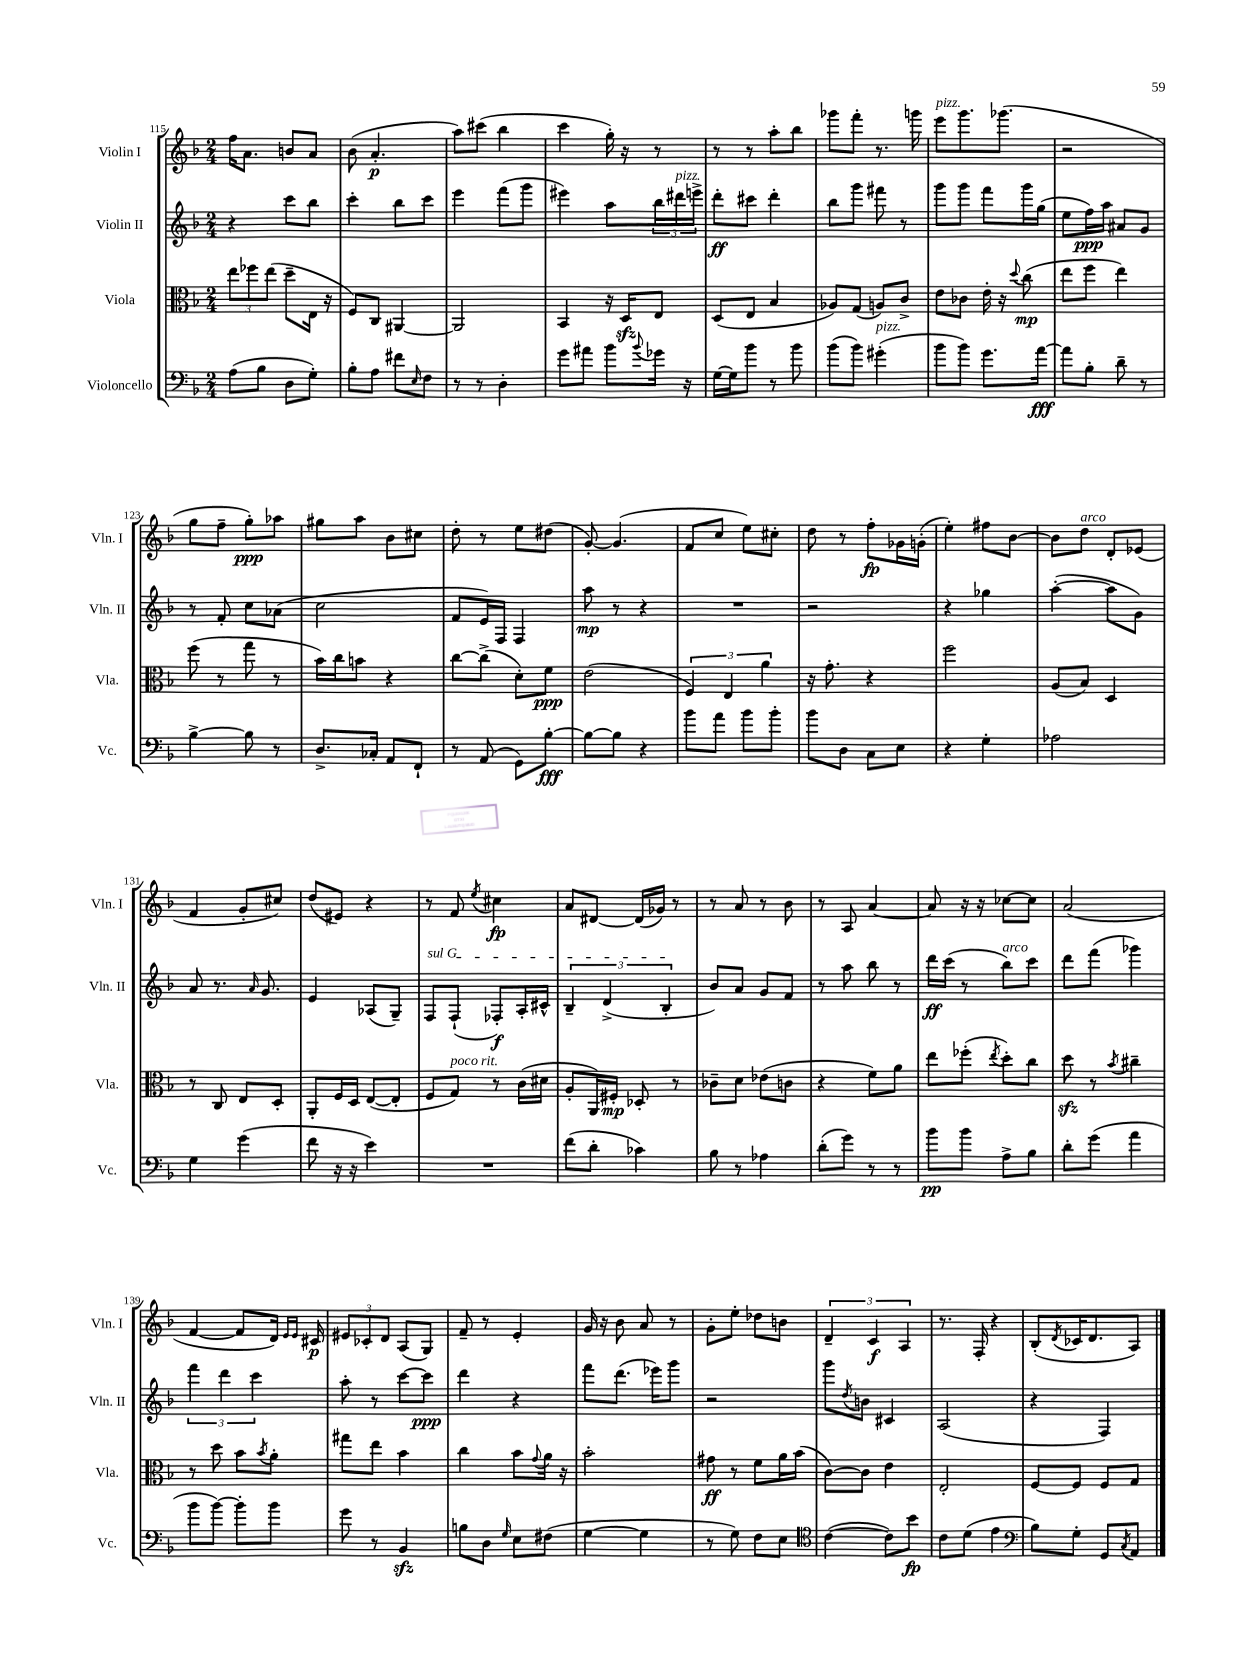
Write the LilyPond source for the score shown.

<<
\new StaffGroup <<
\new Staff = "s0" \with { instrumentName = "Violin I" shortInstrumentName = "Vln. I" } {
    \clef treble \key f \major \numericTimeSignature \time 2/4
    f''16 a'8. b'8 a'8 |
    bes'8( a'4.-.\p |
    a''8) cis'''8( bes''4 |
    c'''4 g''16-.) r16 r8 |
    r8 r8 a''8-. bes''8 |
    ges'''8 f'''8-. r8. g'''16 |
    e'''8^\markup { \italic "pizz." } g'''8. ges'''8.( |
    r2 |
    g''8 f''8-- g''8-.\ppp) aes''8 |
    gis''8 a''8 bes'8 cis''8 |
    d''8-. r8 e''8 dis''8( |
    g'8~-.) g'4.( |
    f'8 c''8 e''8) cis''8-. |
    d''8 r8 f''8-.\fp ges'16 g'16-.( |
    e''4-.) fis''8 bes'8~ |
    bes'8 d''8^\markup { \italic "arco" } d'8-. ees'8( |
    f'4 g'8-. cis''8) |
    d''8( eis'8) r4 |
    r8 f'8 \acciaccatura { e''8 } cis''4\fp |
    a'8 dis'8~ dis'16( ges'16) r8 |
    r8 a'8 r8 bes'8 |
    r8 a8 a'4~ |
    a'8 r16 r16 ces''8~ ces''8 |
    a'2( |
    f'4~ f'8 d'16) \grace { e'16 e'16 } cis'16\p |
    \tuplet 3/2 { eis'8 ces'8-. d'8 } a8( g8) |
    f'8-- r8 e'4-. |
    g'16 r16 bes'8 a'8 r8 |
    g'8-. e''8-. des''8 b'8 |
    \tuplet 3/2 { d'4-- c'4\f a4 } |
    r8. f16-. r4 |
    bes8-.( \acciaccatura { d'8 } ces'16 d'8. a8) \bar "|." |
}
\new Staff = "s1" \with { instrumentName = "Violin II" shortInstrumentName = "Vln. II" } {
    \clef treble \key f \major \numericTimeSignature \time 2/4
    r4 c'''8 bes''8 |
    c'''4-. bes''8 c'''8 |
    e'''4 f'''8( g'''8 |
    eis'''4) a''8 \tuplet 3/2 { bes''16 dis'''16^\markup { \italic "pizz." } e'''16-> } |
    d'''8-.\ff cis'''8 d'''4-. |
    bes''8 g'''8 fis'''8 r8 |
    g'''8 g'''8 f'''8 g'''16 g''16( |
    e''8 f''16\ppp) a''16 ais'8 g'8 |
    r8 f'8-. c''8 aes'8( |
    c''2 |
    f'8 e'16) f16 f4 |
    a''8\mp r8 r4 |
    R2 |
    r2 |
    r4 ges''4 |
    a''4~-.( a''8 g'8) |
    a'8 r8. \grace { a'16 } g'8. |
    e'4 aes8( g8--) |
    \once \override TextSpanner.bound-details.left.text = \markup { \italic "sul G" } f8\startTextSpan f8-!( fes8-.\f) a16-. cis'16-^ |
    \tuplet 3/2 { bes4-- d'4->( bes4-.\stopTextSpan } |
    bes'8) a'8 g'8 f'8 |
    r8 a''8 bes''8 r8 |
    d'''16\ff c'''16( r8 bes''8^\markup { \italic "arco" }) c'''8 |
    d'''8 f'''8( ges'''4) |
    \tuplet 3/2 { f'''4 d'''4 c'''4 } |
    a''8-. r8 c'''8~ c'''8\ppp |
    d'''4 r4 |
    f'''8 d'''8.( ees'''16) g'''8 |
    r2 |
    g'''8 \acciaccatura { d''8 } b'8 cis'4 |
    a2( |
    r4 f4) \bar "|." |
}
\new Staff = "s2" \with { instrumentName = "Viola" shortInstrumentName = "Vla." } {
    \clef alto \key f \major \numericTimeSignature \time 2/4
    \tuplet 3/2 { e''8 fes''8 e''8( } d''8-- e16 r16 |
    f8) c8 ais,4~ |
    ais,2 |
    bes,4 r16 d16\sfz e8 |
    d8( e8 bes4 |
    aes8) g8( a8) c'8-> |
    e'8 ces'8 e'16-. r16 \appoggiatura { d''8 } c''8\mp( |
    e''8 f''8 e''4) |
    f''8( r8 g''8 r8 |
    bes'16) c''16 b'8 r4 |
    c''8~ c''8->( d'8-.) f'8\ppp |
    e'2( |
    \tuplet 3/2 { f4) e4 a'4 } |
    r16 g'8.-. r4 |
    f''2 |
    a8( bes8) d4 |
    r8 c8 e8 d8-. |
    a,8-. f16 d16 e8~( e8-. |
    f8 g8^\markup { \italic "poco rit." }) r8 c'16( dis'16 |
    a8-. a,16) fis16-.\mp des8-. r8 |
    ces'8-- d'8 ees'8( c'8 |
    r4 f'8) a'8 |
    e''8 fes''8-.( \acciaccatura { e''8 } d''8-.) c''8 |
    d''8\sfz r8 \acciaccatura { bes'8 } cis''4-- |
    r8 d''8 bes'8 \acciaccatura { bes'8 } a'8-. |
    gis''8 e''8 bes'4 |
    c''4 bes'8 \appoggiatura { g'8 } a'16 r16 |
    bes'2-. |
    gis'8\ff r8 f'8 a'16 bes'16( |
    c'8~) c'8 e'4 |
    e2-. |
    f8~ f8 f8 g8 \bar "|." |
}
\new Staff = "s3" \with { instrumentName = "Violoncello" shortInstrumentName = "Vc." } {
    \clef bass \key f \major \numericTimeSignature \time 2/4
    a8( bes8 d8 g8-.) |
    bes8-. a8 fis'8 \grace { e16 } f8 |
    r8 r8 d4-. |
    g'8 ais'8 bes'8 \appoggiatura { bes'8 } ges'16 r16 |
    g16~ g16 bes'8 r8 bes'8 |
    bes'8( bes'8) gis'4-.^\markup { \italic "pizz." }( |
    bes'8 bes'8) g'8. a'16~\fff |
    a'8 bes8-. d'8-- r8 |
    bes4~-> bes8 r8 |
    d8.-> ces16-. a,8 f,8-! |
    r8 a,8( g,8) bes8~-.\fff |
    bes8~ bes8 r4 |
    bes'8 a'8 bes'8 bes'8-. |
    bes'8 d8 c8 e8 |
    r4 g4-. |
    aes2 |
    g4 g'4( |
    f'8 r16 r16 e'4) |
    R2 |
    f'8( d'8-. ces'4) |
    bes8 r8 aes4 |
    d'8-.( g'8) r8 r8 |
    bes'8\pp bes'8 a8-> bes8 |
    d'8-. g'8( a'4 |
    bes'8 bes'8~) bes'8-. bes'8 |
    g'8 r8 bes,4\sfz |
    b8 d8 \grace { g16 } e8 fis8( |
    g4~ g4 |
    r8 g8) f8 e8 |
    \clef tenor c'4~( c'8) bes'8\fp |
    c'8 d'8( e'4 |
    \clef bass bes8) g8-. g,8 \acciaccatura { c8 } a,8 \bar "|." |
}
>>
>>
\layout { \context { \Score currentBarNumber = #115 } }
